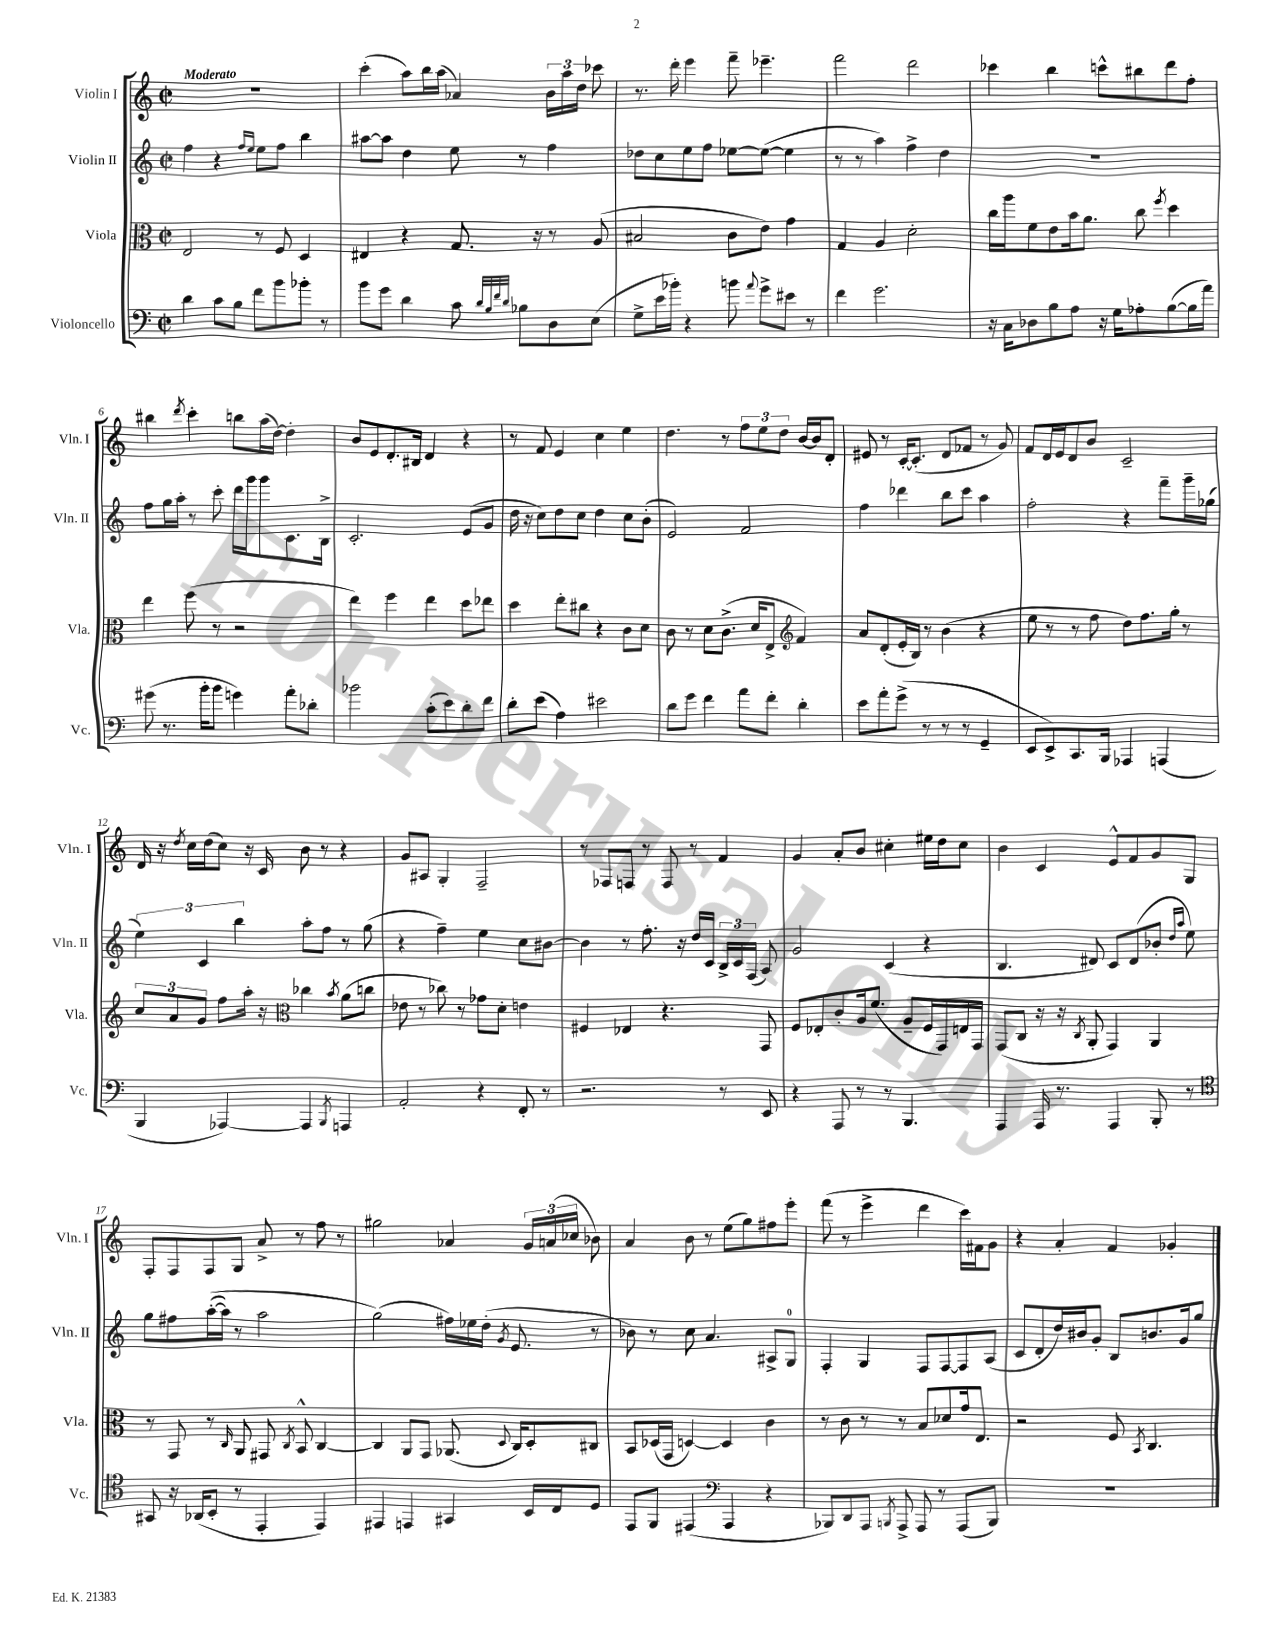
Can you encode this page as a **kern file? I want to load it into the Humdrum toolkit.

**kern	**kern	**kern	**kern
*part4	*part3	*part2	*part1
*staff4	*staff3	*staff2	*staff1
*I"Violoncello	*I"Viola	*I"Violin II	*I"Violin I
*I'Vc.	*I'Vla.	*I'Vln. II	*I'Vln. I
*clefF4	*clefC3	*clefG2	*clefG2
*k[]	*k[]	*k[]	*k[]
*M2/2	*M2/2	*M2/2	*M2/2
*met(c|)	*met(c|)	*met(c|)	*met(c|)
=1	=1	=1	=1
!	!	!	!LO:TX:a:B:t=Moderato
4d\	2E/	4ff\	1r
8c\L	.	4r	.
8B\J	.	.	.
.	.	16qqff/LL	.
.	.	16qqee/JJ	.
8f\L	8r	8ee\L	.
8b\	8F/	8ff\J	.
8b-X'\J	4D/	4bb\	.
8r	.	.	.
=2	=2	=2	=2
8b\L	4E#X/	[8aa#X\L	(4ccc'\
8g\J	.	8aa#\J]	.
4d\	4r	4dd\	8aa\L)
.	.	.	16bb\L
.	.	.	(16aa\JJ
8c\	8.G/	8ee\	4a-X/)
32qqd/LLL	.	.	.
32qqB/	.	.	.
32qqf/	.	.	.
32qqd/JJJ	.	.	.
8B-X\L	.	8r	.
.	16r	.	.
8D\	8r	4ff\	24b\LL
.	.	.	24aa\
.	.	.	24dd\JJ
(8E\J	(8A/	.	8ccc-X\
=3	=3	=3	=3
8G^\L	2B#X/	8dd-X\L	8.r
16e\L	.	8cc\	.
16b-X'\JJ)	.	.	16ddd'\
4r	.	8ee\	4eee\
.	.	8ff\J	.
8bn\	8c\L	[8ee-X\L	8fff~\
8qqa/	.	.	.
8g^\L	8e\J)	(8ee-\J_	4.eee-X~\
8e#X\J	4g\	4ee-\]	.
8r	.	.	.
=4	=4	=4	=4
4f\	4G/	8r	2fff\
.	.	8r	.
2.g\	4A/	4aa\)	.
.	2d'\	4ff^\	2ddd\
.	.	4dd\	.
=5	=5	=5	=5
16r	16cc\LL	1r	4ccc-X\
16C\KL	16aa\J	.	.
8D-X\	8f\	.	.
8B\	8e\	.	4bb\
8A\J	16b\k	.	.
.	8.a\J	.	.
16r	.	.	8cccn^^\L
16G\KL	.	.	.
8A-X'\	8cc\	.	8bb#X\
.	8qff/	.	.
([8B\	4dd\	.	8ddd\
16B\L]	.	.	8ff'\J
16a\JJ)	.	.	.
!!LO:LB:g=z
=6	=6	=6	=6
(8g#X\	4ee\	8ff\L	4bb#X\
8.r	.	16gg\L	.
.	.	16aa'\JJ	.
.	.	.	8qddd/
.	(8ff\	8r	4ccc'\
16b'\KL	.	.	.
8b\J	8r	8ccc'\	.
4gn\)	2r	16ddd\LL	8bbn\L
.	.	16ggg\J	.
.	.	8ggg\	(16aa\L
.	.	.	[16dd\JJ)
8a'\L	.	8.c\	4dd'\]
8d-X'\J	.	.	.
.	.	16B^\Jk	.
=7	=7	=7	=7
2b-X\	4ee\)	2.c'/	8b/L
.	.	.	8e/
.	4ff\	.	8.d'/
.	.	.	16B#X/Jk
(8c'\L	4ee\	.	4d/
8e\)	.	.	.
8d'\	8dd\L	(8e/L	4r
8f\J	8ee-X\J	8g/J	.
=8	=8	=8	=8
8d'\L	4dd\	16dd\	8r
.	.	16r	.
(8e\J	.	8cc\L)	8f/
4A\)	8ee'\L	8dd\	4e/
.	8cc#X\J	8cc\J	.
2e#X\	4r	4dd\	4cc\
.	8c\L	8cc\L	4ee\
.	8d\J	(8b'\J	.
=9	=9	=9	=9
8d\L	8c\	2e/)	4.dd\
8g\J	8r	.	.
4f\	8d\L	.	.
.	(8.c^\J	.	8r
8a\L	.	2f/	12ff\L
.	16d/KL	.	.
.	.	.	12ee\
8f'\J	8E^/J	.	.
.	.	.	12dd\J
*	*clefG2	*	*
4d'\	4f/)	.	[16b/LL
.	.	.	16b/J]
.	.	.	8d'/J
=10	=10	=10	=10
8e\L	8a/L	4ff\	8e#X/
8a'\	(8d'/	.	8r
(8g^\J	16e'/L	4ddd-X\	[16c'/KL
.	16B/JJ)	.	(8.c'/J]
8r	8r	.	.
8r	(4b\	8bb\L	8d/L
8r	.	8ccc\J	8f-X/J
4GG~/	4r	4aa\	8r
.	.	.	8g/)
=11	=11	=11	=11
8EE/L	8ee\	2ff'\	8f/L
8EE^/)	8r	.	16d/L
.	.	.	16e/J
8.CC/	8r	.	8d/
.	8ff\	.	8b/J
16BBB/Jk	.	.	.
4AAA-X/	8dd\L)	4r	2c~/
.	8.ff\	.	.
(4AAAn/	.	8fff~\L	.
.	16gg'\Jk	.	.
.	8r	16ggg~\L	.
.	.	(16gg-X\JJ	.
!!LO:LB:g=z
=12	=12	=12	=12
4BBB/	12cc/L	6ee\)	16d/
.	.	.	16r
.	12a/	.	.
.	.	.	8qdd/
.	.	.	16cc\LL
.	12g/J	6c/	.
.	.	.	(16dd\J
[4AAA-X/)	8ff\L	.	8cc\J)
.	.	6bb\	.
.	16aa'\Jk	.	16r
.	16r	.	16c/
*	*clefC3	*	*
4AAA-/]	4cc-X\	8aa'\L	8b\
.	.	8ff\J	8r
8qBBB/	8qb/	.	.
4AAAn/	(8a\L	8r	4r
.	8ccn\J	(8gg\	.
=13	=13	=13	=13
2AA'/	8e-X\	4r	8g/L
.	8r	.	8A#X/J
.	8cc-X\)	4ff~\)	4G'/
.	8r	.	.
4r	8g-X\L	4ee\	2F~/
.	8d'\J	.	.
8FF'/	4en\	8cc\L	.
8r	.	[8b#X\J	.
=14	=14	=14	=14
2.r	4F#X/	4b#\]	8r
.	.	.	8F-X/L
.	4E-X/	8r	8Fn/J
.	.	8.ff'\	8r
.	4.r	.	8F/
.	.	16r	.
.	.	16dd/LL	8r
.	.	16c/JJ	.
8r	.	24B^/LL	4f/
.	.	24c/	.
.	.	(24F/JJ	.
8EE/	8GG/	8A/)	.
=15	=15	=15	=15
4r	8F/L	2g/	4g/
.	8E-X'/	.	.
8AAA/	8c'/	.	8a'/L
8r	16A/k	.	8b/J
.	(8.f/J	.	.
8r	.	(4c/	4cc#X'\
4.BBB/	8A~/L	.	.
.	16F/L	4r	16ee#X\LL
.	16GG/)	.	16dd\J
.	16En/	.	8cc#\J
.	16GG/JJ	.	.
=16	=16	=16	=16
4AAA/	(8GG/L	4.B/	4b\
.	8C/J	.	.
16AAA/	16r	.	4c/
8.r	16r	.	.
.	8qC/	.	.
.	8AA'/	8d#X/)	.
4AAA/	4GG/)	8c/L	8e^^/L
.	.	(8d#/	8f/
8BBB'/	4AA/	8b-X'/J	8g/
.	.	16qqdd/LL	.
.	.	16qqaa/JJ	.
8r	.	8ee\)	8G/J
!!LO:LB:g=z
=17	=17	=17	=17
*clefC4	*	*	*
8GG#X/	8r	8gg\L	8F'/L
16r	8GG/	8ff#X\	8F/
(16AA-X/KL	.	.	.
8BB'/J	8r	(([16aa'\L	8F/
.	.	16aa\JJ])	.
.	16qqC/	.	.
8r	8AA/	8r	8G/J
4EE'/	8GG#X/	2aa\	8a^/
.	8qC/	.	.
.	8BB^^/	.	8r
4EE/)	[4C/	.	8ff\
.	.	.	8r
=18	=18	=18	=18
4EE#X/	4C/]	(2gg\)	2gg#X\
4EEn/	8AA/L	.	.
.	8GG/J	.	.
4GG#X/	(8.AA-X/	16ff#X\LL)	4a-X/
.	.	16ee-X\	.
.	.	(16dd'\JJ	.
.	8qqD/	8qg/	.
.	16C/KL)	8.e/	.
16BB/LL	8D'/	.	24g/LL
.	.	.	(24an/
16C/J	.	.	.
.	.	.	24cc-X/JJ
8D/J	8C#X/J	8r	8b-X\)
=19	=19	=19	=19
8EE/L	8BB/L	8b-X\)	4a/
8FF/J	(16D-X/L	8r	.
.	16GG/JJ	.	.
(4EE#X/	[4Dn/)	8cc\	8b\
.	.	4.a/	8r
*clefF4	*	*	*
4AAA/	4D/]	.	(8ee\L
.	.	.	8gg\)
4r	4c\	8A#X^/L	8ff#X\
.	.	8G/J	8eee'\J
=20	=20	=20	=20
8BBB-X/L)	8r	4F'/	(8fff\
8DD/	8c\	.	8r
8AAA/J	8r	4G/	4eee^\
8qBBBn/	.	.	.
8AAA^/	8r	.	.
8AAA/	8B/L	8F/L	4ddd\
8r	8d-X/	[8F/	.
(8AAA/L	16g/k	8F/]	16ccc\LL)
.	8.E/J	.	16f#X\J
8BBB/J)	.	(8A/J	8g\J
=21	=21	=21	=21
1r	2r	8c/L	4r
.	.	8d'/	.
.	.	16dd/L)	4a'/
.	.	16b#X/J	.
.	.	8g'/J	.
.	8F/	8B/L	4f/
.	8qBB/	.	.
.	4.C/	8.bn/	.
.	.	.	4g-X'/
.	.	16g/k	.
.	.	8gg/J	.
==	==	==	==
*-	*-	*-	*-
